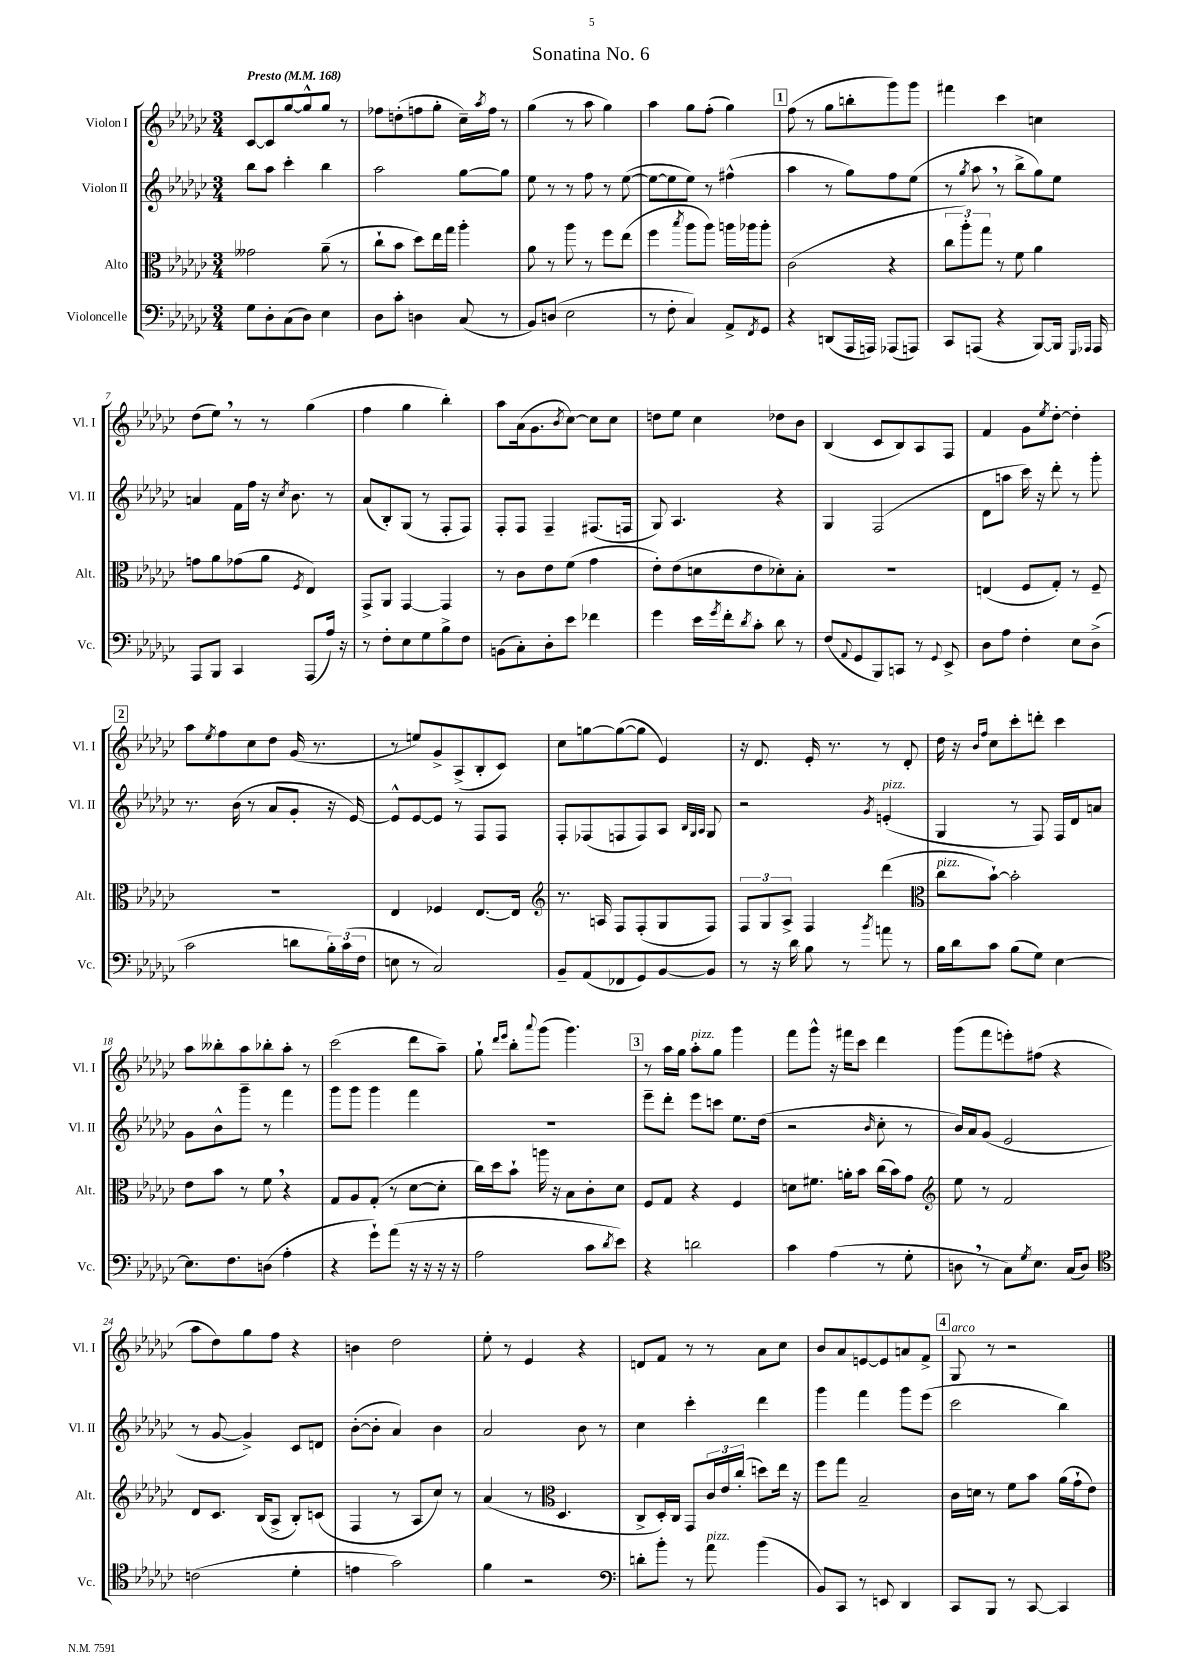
\header { title = "Sonatina No. 6" }
<<
\new StaffGroup <<
\new Staff = "s0" \with { instrumentName = "Violon I" shortInstrumentName = "Vl. I" } {
    \clef treble \key ges \major \numericTimeSignature \time 3/4 \tempo "Presto" 4 = 168
    ces'8~ ces'8 ges''8~ ges''8-^ ges''8 r8 |
    fes''8 d''8-.( f''8 ges''8-. ces''16--) \acciaccatura { aes''8 } f''16 r8 |
    ges''4( r8 aes''8 ges''4) |
    aes''4 ges''8 f''8-.( ges''4) |
    \mark \markup { \box "1" } f''8( r8 ges''8 b''8-. ges'''8) ges'''8 |
    fis'''4 ces'''4 c''4 |
    des''8( ees''8) \breathe r8 r8 ges''4( |
    f''4 ges''4 bes''4-.) |
    aes''8 aes'16( ges'8. \acciaccatura { bes'8 } ces''8~) ces''8 ces''8 |
    d''8 ees''8 ces''4 des''8 bes'8 |
    bes4( ces'8 bes8) aes8 f8 |
    f'4 ges'8 \acciaccatura { ees''8 } des''8~-. des''4-. |
    \mark \markup { \box "2" } aes''8 \acciaccatura { ees''8 } f''8 ces''8 des''8 ges'16( r8. |
    r8 e''8) ges'8-> aes8->( bes8-. ces'8) |
    ces''8 g''8~ g''8~( g''8 ees'4) |
    r16 des'8. ees'16-. r8. r8 des'8-. |
    des''16 r16 \grace { bes'16 f''16 } ces''8 ces'''8-. d'''8-. ces'''4 |
    aes''8 beses''8-. aes''8 bes''8-. aes''8-. r8 |
    ces'''2( des'''8 aes''8--) |
    ges''8-! \grace { des'''16 ees'''16 } bes''8-. \appoggiatura { aes'''8 } ges'''8( ges'''4.) |
    \mark \markup { \box "3" } r8 aes''16 ges''16 aes''8-.^\markup { \italic "pizz." } ges''8 ges'''4 |
    f'''8 ges'''8-^ r16 fis'''16 ces'''8 des'''4 |
    ges'''8( f'''8 e'''8-.) fis''8( r4 |
    aes''8 des''8) ges''8 f''8 r4 |
    b'4 des''2 |
    ees''8-. r8 ees'4 r4 |
    d'8 f'8 r8 r8 aes'8 ces''8 |
    bes'8 aes'8 e'8~ e'8 a'8 f'8-> |
    \mark \markup { \box "4" } ges8^\markup { \italic "arco" } r8 r2 \bar "|." |
}
\new Staff = "s1" \with { instrumentName = "Violon II" shortInstrumentName = "Vl. II" } {
    \clef treble \key ges \major \numericTimeSignature \time 3/4
    bes''8 aes''8 ces'''4-. bes''4 |
    aes''2 ges''8~ ges''8 |
    ees''8 r8 r8 f''8 r8 ees''8~( |
    ees''8~ ees''8 ees''8) r8 fis''4-^( |
    \mark \markup { \box "1" } aes''4 r8 ges''8) f''8 ees''8( |
    r8 \acciaccatura { ges''8 } aes''8 \breathe r8 bes''8-> ges''8) ees''8 |
    a'4 f'16 f''16 r16 \acciaccatura { ces''8 } bes'8. r8 |
    aes'8( bes8-.) ges8( r8 f8-. f8) |
    f8-. f8 f4-- fis8.( f16 |
    ges8) aes4. r4 |
    ges4 f2( |
    des'8 a''8 ces'''16) r16 des'''8-. r8 ges'''8-. |
    \mark \markup { \box "2" } r8. bes'16( r8 aes'8 ges'8-. r16 ees'16~) |
    ees'8-^ ees'8~ ees'8 r8 f8 f8 |
    f8-. fes8( f8 f8) aes8 \grace { bes32 ges32 aes32 } ges8 |
    r2 \acciaccatura { ges'8 } e'4-.^\markup { \italic "pizz." }( |
    ges4 r8 f8) f16 des'16 a'8 |
    ges'8 bes'8-^ ges'''8-- r8 f'''4 |
    ges'''8 ges'''8 ges'''4 f'''4 |
    R2. |
    \mark \markup { \box "3" } ees'''8-- des'''8-. ees'''8 c'''8 ees''8. des''16( |
    r2 \grace { bes'16 } ces''8-. r8 |
    bes'16) aes'16 ges'8( ees'2 |
    r8 ges'8~ ges'4->) ces'8 d'8 |
    bes'8~-.( bes'8-. aes'4) bes'4 |
    aes'2 bes'8 r8 |
    ces''4 ces'''4-. des'''4 |
    ges'''4 f'''4 ges'''8 ees'''8( |
    \mark \markup { \box "4" } ces'''2 bes''4) \bar "|." |
}
\new Staff = "s2" \with { instrumentName = "Alto" shortInstrumentName = "Alt." } {
    \clef alto \key ges \major \numericTimeSignature \time 3/4
    geses'2 aes'8--( r8 |
    ces''8-! bes'8 des''8) ees''16 ges''16 aes''4-. |
    aes'8 r8 aes''8 r8 f''8 ees''8( |
    f''4 \acciaccatura { bes''8 } aes''8 aes''8) a''16 aes''16 aes''8-. |
    \mark \markup { \box "1" } ces'2( r4 |
    \tuplet 3/2 { ces''8 aes''8-.) ges''8 } r8 f'8 aes'4 |
    g'8 aes'8 ges'8( aes'8 \acciaccatura { f8 } ees4) |
    ges,8-> aes,8 ges,4~ ges,4 |
    r8 ces'8 ees'8 f'8( ges'4 |
    ees'8-.) ees'8( d'8 ees'8 des'8-.) bes8-. |
    R2. |
    e4( f8 ges8-.) r8 f8-- |
    \mark \markup { \box "2" } R2. |
    ees4 fes4 ees8.~ ees16 |
    \clef treble r8. a16 f8 f8-.( ges8 f8) |
    \tuplet 3/2 { f8 ges8 aes8-> } f4 des'''4( |
    \clef alto ces''8^\markup { \italic "pizz." } bes'8~-!) bes'2-. |
    ees'8 bes'8 r8 f'8 \breathe r4 |
    ges8 aes8 ges8-.( r8 des'8~ des'8-. |
    ces''16) des''16 bes'8-! a''16 r16 bes8 ces'8-. des'8 |
    \mark \markup { \box "3" } f8 ges8 r4 f4 |
    d'8 fis'8. a'16-. bes'8 ces''16( bes'16) ges'8 |
    \clef treble ees''8 r8 f'2 |
    des'8 ces'8. bes16( aes8-> bes8-.) c'8( |
    f4 r8 aes8 ces''8) r8 |
    aes'4( r8 \clef alto des4. |
    ces8-> des16-.) ces16 ges,8 \tuplet 3/2 { ces'16 ees'16 ces''16-.( } d''8) ees''16 r16 |
    f''8 ges''8 bes2-- |
    \mark \markup { \box "4" } ces'16 d'16 r8 f'8 bes'8 aes'16( ges'16-! ees'8) \bar "|." |
}
\new Staff = "s3" \with { instrumentName = "Violoncelle" shortInstrumentName = "Vc." } {
    \clef bass \key ges \major \numericTimeSignature \time 3/4
    ges8 des8-. ces8( des8) ees4 |
    des8 ces'8-. d4 ces8( r8 |
    bes,8) d8( ees2 |
    r8 f8-. ces4) aes,8-> \acciaccatura { f,8 } ges,8 |
    \mark \markup { \box "1" } r4 d,8( aes,,16 a,,16) aes,,8( a,,8) |
    ces,8 a,,8( r4 bes,,8~) bes,,16 \grace { ges,,16 aes,,16 } aes,,16 |
    aes,,8 bes,,8 ces,4 aes,,8( aes16) r16 |
    r8 f8-. ees8 ges8 bes8-> f8 |
    b,8( ces8-.) des8-. ees'8 fes'4 |
    ges'4 ees'16 \acciaccatura { ges'8 } f'16-. \acciaccatura { des'8 } ces'8-. des'8 r8 |
    f8( \appoggiatura { aes,8 } ges,8 bes,,8) c,8 r8 \appoggiatura { ges,8 } ees,8-> |
    des8 aes8 f4-. ees8 des8->( |
    \mark \markup { \box "2" } ces'2 d'8 \tuplet 3/2 { bes16-.) ces'16( f16 } |
    e8 r8 ces2) |
    bes,8-- aes,8( fes,8 ges,8) bes,8~ bes,8 |
    r8 r16 des'16 bes8 r8 \acciaccatura { bes'8 } a'8 r8 |
    bes16 des'16 ces'8 bes8( ges8) ees4~ |
    ees8. f8. d8( aes4-. |
    r4 ges'8-!) aes'8( r16 r16 r16 r16 |
    aes2 ces'8 \acciaccatura { des'8 } ees'8) |
    \mark \markup { \box "3" } r4 d'2 |
    ces'4 aes4( r8 ges8-. |
    d8 \breathe r8 ces8) \acciaccatura { ges8 } ees8. ces16( d8) |
    \clef tenor c'2( des'4-. |
    e'4 ges'2) |
    f'4 r2 |
    \clef bass d'8-. bes'8-. r8 aes'8^\markup { \italic "pizz." } bes'4( |
    bes,8) ces,8 r8 e,8 des,4 |
    \mark \markup { \box "4" } ces,8 bes,,8 r8 ces,8~ ces,4 \bar "|." |
}
>>
>>
